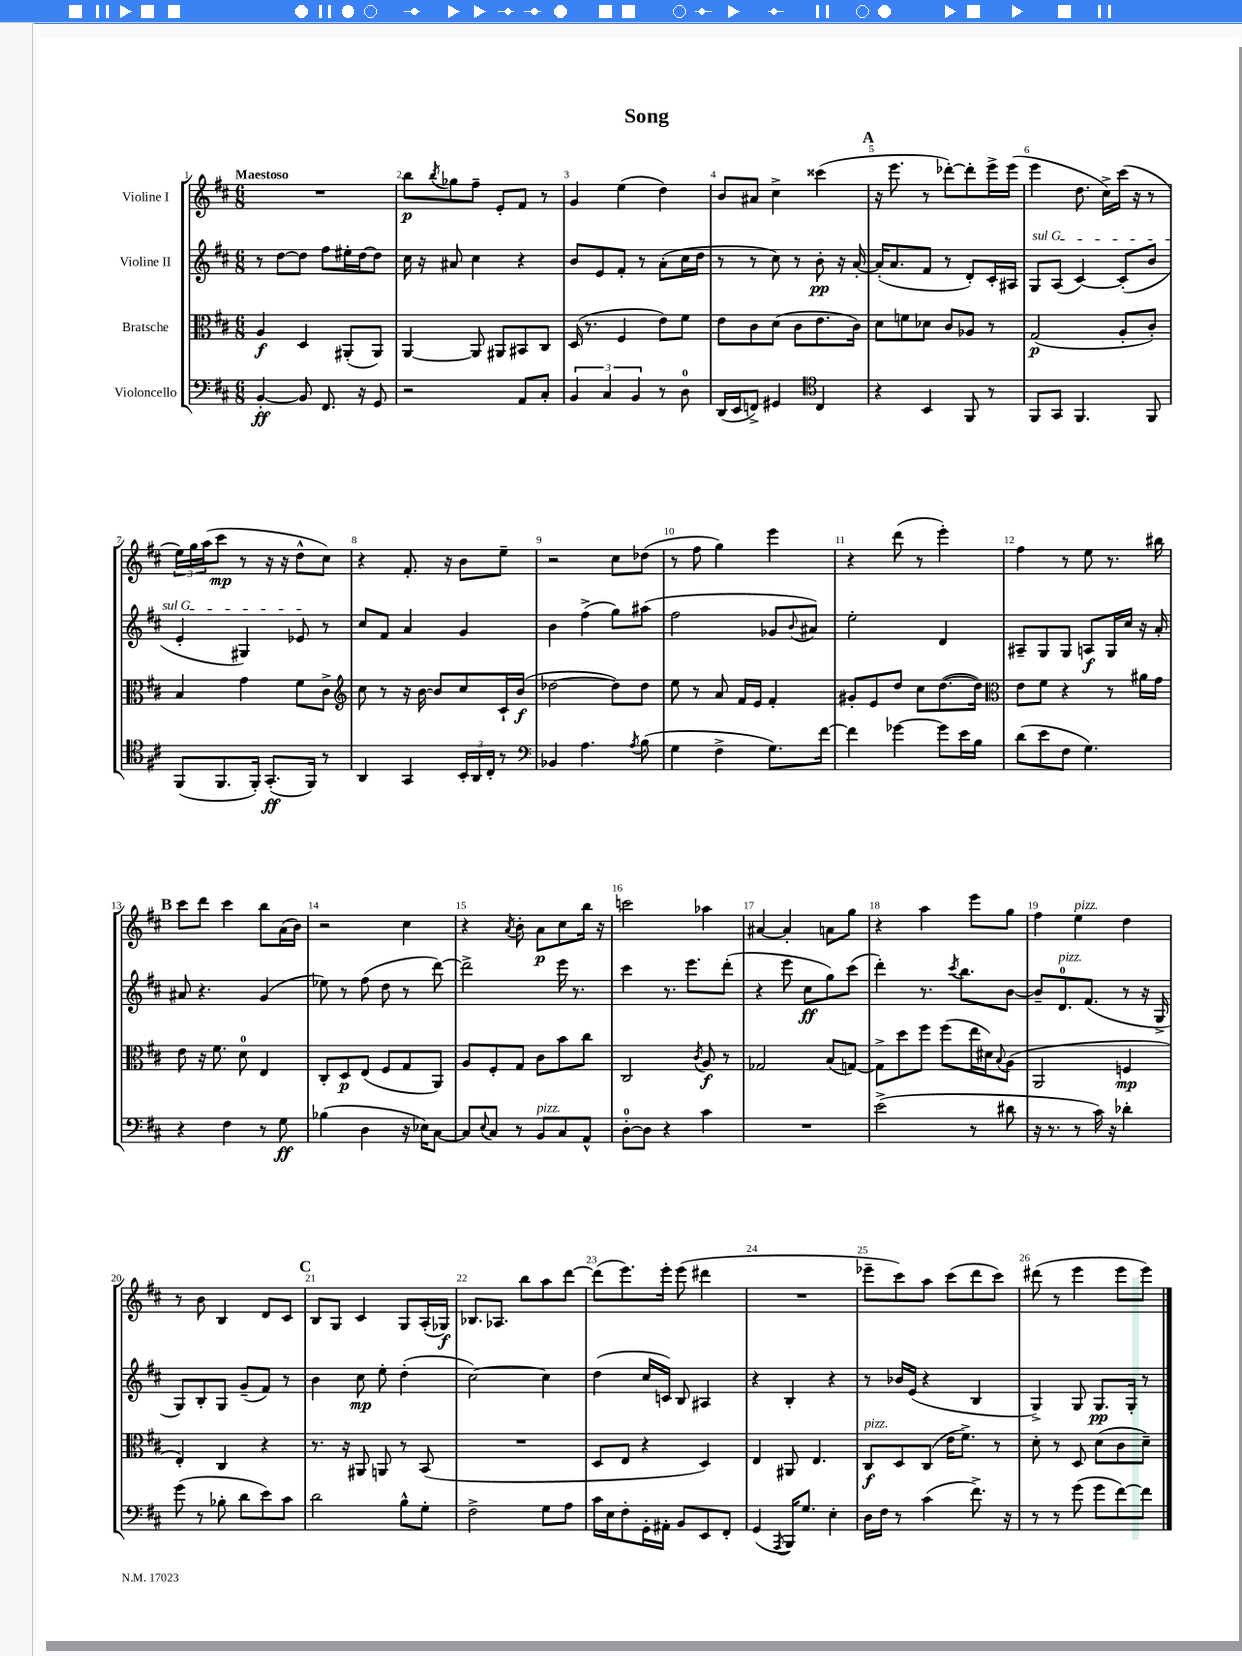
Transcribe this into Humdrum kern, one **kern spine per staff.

**kern	**kern	**kern	**kern
*staff4	*staff3	*staff2	*staff1
*clefF4	*clefC3	*clefG2	*clefG2
*k[f#c#]	*k[f#c#]	*k[f#c#]	*k[f#c#]
*M6/8	*M6/8	*M6/8	*M6/8
[4BB'	4A	8r	2.r
.	.	[8dd	.
8BB]	4D	8dd]	.
8.FF#	.	8ff#	.
.	(8AA#'	16ee#'	.
16r	.	[16dd	.
8GG	8AA#)	8dd]	.
=	=	=	=
2r	[4AA	16cc#	8bb
.	.	16r	.
.	.	.	8qbb
.	.	8a#	8gg-
.	8AA]	4cc#	8ff#~
.	8AA#	.	8e'
8AA	8BB#	4r	8f#
8C#'	8C#	.	8r
=	=	=	=
6BB	(16D	8b	4g
.	8.r	.	.
.	.	8e	.
6C#	.	.	.
.	4F#	8f#'	(4ee
6BB	.	.	.
.	.	8r	.
8r	8e)	(8a'	4dd)
8D	8f#	16cc#	.
.	.	16dd	.
=	=	=	=
(16DD	8e	8r	8b
16EE	.	.	.
8FF^)	8c#	8r	8a#
4GG#	(8d	8cc#)	4cc#^
.	8c#	8r	.
*clefC4	*	*	*
4C#	8.e	8b'	(4ccc##
.	.	16r	.
.	16c#)	[16a'	.
=	=	=	=
4r	8d	(16a']	16r
.	.	8.a	8.eee
.	8f	.	.
4BB	8d-	8f#	8r
.	8c#	8r	[8ddd-')
8FF#	8A-	8d')	8ddd-']
8r	8r	16c#'	16eee^
.	.	16A#	(16eee
=	=	=	=
8FF#	(2G	8G	4eee
8GG	.	(8A	.
4.FF#	.	[4c#)	8.dd
.	.	.	16cc#^)
.	8A'	(8c#']	(16ccc#
.	.	.	16r
8FF#	8c#')	8b	8r
=	=	=	=
(8FF#	4B	4e'	24ee)
.	.	.	24gg
.	.	.	(24aa
8.FF#	.	.	8ccc#
.	4g	4G#)	8r
16FF#')	.	.	.
(8.GG'	.	.	16r
.	.	.	16r
.	8f#	8e-	8dd^^
16FF#)	.	.	.
8r	8c#^	8r	8cc#)
=	=	=	=
*	*clefG2	*	*
4AA	8cc#	8cc#	4r
.	8r	8f#	.
4GG	16r	4a	8.f#'
.	[16b	.	.
.	8b]	.	.
.	.	.	16r
24BB'	8cc#	4g	8b
24AA	.	.	.
24C#'	.	.	.
8r	16c#`	.	8ee~
.	(16b	.	.
=	=	=	=
*clefF4	*	*	*
4BB-	[2dd-	4b	2r
4.A	.	(4ff#^	.
.	8dd-])	8gg)	8cc#
8qA	.	.	.
(8B	8dd-	(8aa#	(8dd-
=	=	=	=
4G	8ee	2ff#	8r
.	8r	.	8ff#
4F#^	8a	.	4gg)
.	16f#	.	.
.	16e	.	.
8.G)	4f#'	8g-	4eee
.	.	8qqb	.
.	.	8a#)	.
[16f#	.	.	.
=	=	=	=
4f#]	8g#'	2ee'	4r
.	8e	.	.
[4g-	8dd	.	(8ddd
.	8cc#	.	8r
8g-]	([8.dd	4d	4eee')
16e	.	.	.
16B	16dd])	.	.
=	=	=	=
*	*clefC3	*	*
(8d	8e	8A#~	4ff#
8e	8f#	8G	.
8F#	4r	8G	8r
4.G)	.	8A	8ee
.	8r	16G	8.r
.	.	16cc#	.
.	16a#	16r	.
.	16g	16a'	16bb#
=	=	=	=
4r	8e	8a#	8ccc#
.	16r	4.r	8ddd
.	8.f#	.	.
4F#	.	.	4ccc#
.	8d	.	.
8r	4E	(4g	8bb
8G	.	.	(16a
.	.	.	16b)
=	=	=	=
(4B-	8C#'	8ee-)	2r
.	8D	8r	.
4D	(8E	(8ff#	.
.	8F#	8dd	.
16r	8G	8r	4cc#
16E-)	.	.	.
[8C#	8AA)	[8ddd)	.
=	=	=	=
8C#]	8A	2ddd^]	4r
8qqE	.	.	.
8C#	8F#'	.	.
.	.	.	8qa
8r	8G	.	8b'
8BB	8c#	.	8a
8C#	8b	16eee	8cc#
.	.	8.r	.
8AA^^	8cc#	.	16bb
.	.	.	16r
=	=	=	=
[8D'	2C#	4ccc#	2ccc
8D]	.	.	.
4r	.	8.r	.
.	.	8.eee	.
.	8qc#	.	.
4c#	8A	.	4aa-
.	8r	(8ddd'	.
=	=	=	=
2.r	2G-	4r	[4a#
.	.	8eee	4a#']
.	.	8cc#	.
.	(8B	8gg)	8a
.	[8G)	(8ccc#	8gg
=	=	=	=
(2e^	8G^]	4ddd')	4r
.	8dd	.	.
.	8ff#	8.r	4aa
.	(8ff#	.	.
.	.	8qccc#	.
.	.	8.bb	.
8r	16ee	.	8eee
.	16d#)	.	.
.	8qqB	.	.
8d#	(8A	[8b	8gg
=	=	=	=
16r	2AA	8b~]	4ff#
8.r	.	.	.
.	.	8.d	.
8r	.	.	4ee
.	.	(8.f#	.
16c#)	.	.	.
16r	.	.	.
4d-'	4F	8r	4dd
.	.	16r	.
.	.	16G^	.
=	=	=	=
(8g	4E')	8G)	8r
8r	.	8B'	8b
8B-'	4C#	8G	4B
8d	.	(8g~	.
8e)	4r	8f#)	8d
8c#	.	8r	8c#
=	=	=	=
2d	8.r	4b	8B
.	.	.	8G
.	16r	.	.
.	8AA#	8cc#	4c#
.	8AA	8ee'	.
8B^^	8r	(4dd'	8G
8G'	(8BB	.	(16A'
.	.	.	16G-)
=	=	=	=
2F#^	2.r	[2cc#)	8.B-
.	.	.	8.A-
.	.	.	8bb
8G	.	4cc#]	8aa
8A	.	.	[8ddd
=	=	=	=
16c#	8D	(4dd	(8ddd]
16E	.	.	.
8F#'	8E	.	8.eee)
16GG'	4r	16cc#	.
16AA#'	.	16c)	16eee'
8BB	.	8B	(8eee
8EE	4D)	4A#	4ddd#
8FF#'	.	.	.
=	=	=	=
(4GG	4E	4r	2.r
8qAAA	.	.	.
16BBB)	8AA#	4B'	.
8.G	.	.	.
.	4.E	.	.
4E'	.	4r	.
=	=	=	=
16D	8C#	8r	8eee-~
16F#	.	.	.
8r	8D	16b-	8ccc#)
.	.	(16e	.
(4c#	(8C#	4r	8aa
.	16e	.	(8ccc#
.	8.f#^)	.	.
8.f#^)	.	4B	8ddd
.	8r	.	8ccc#)
16r	.	.	.
=	=	=	=
8r	8d'	4G^)	(8ddd#
8r	8r	.	8r
(8g	8D	8G	4eee
8g	(8d	8.G	.
[8f#)	8c#	.	8eee
.	.	16G'	.
8f#]	8d~)	8r	8eee)
==	==	==	==
*-	*-	*-	*-
